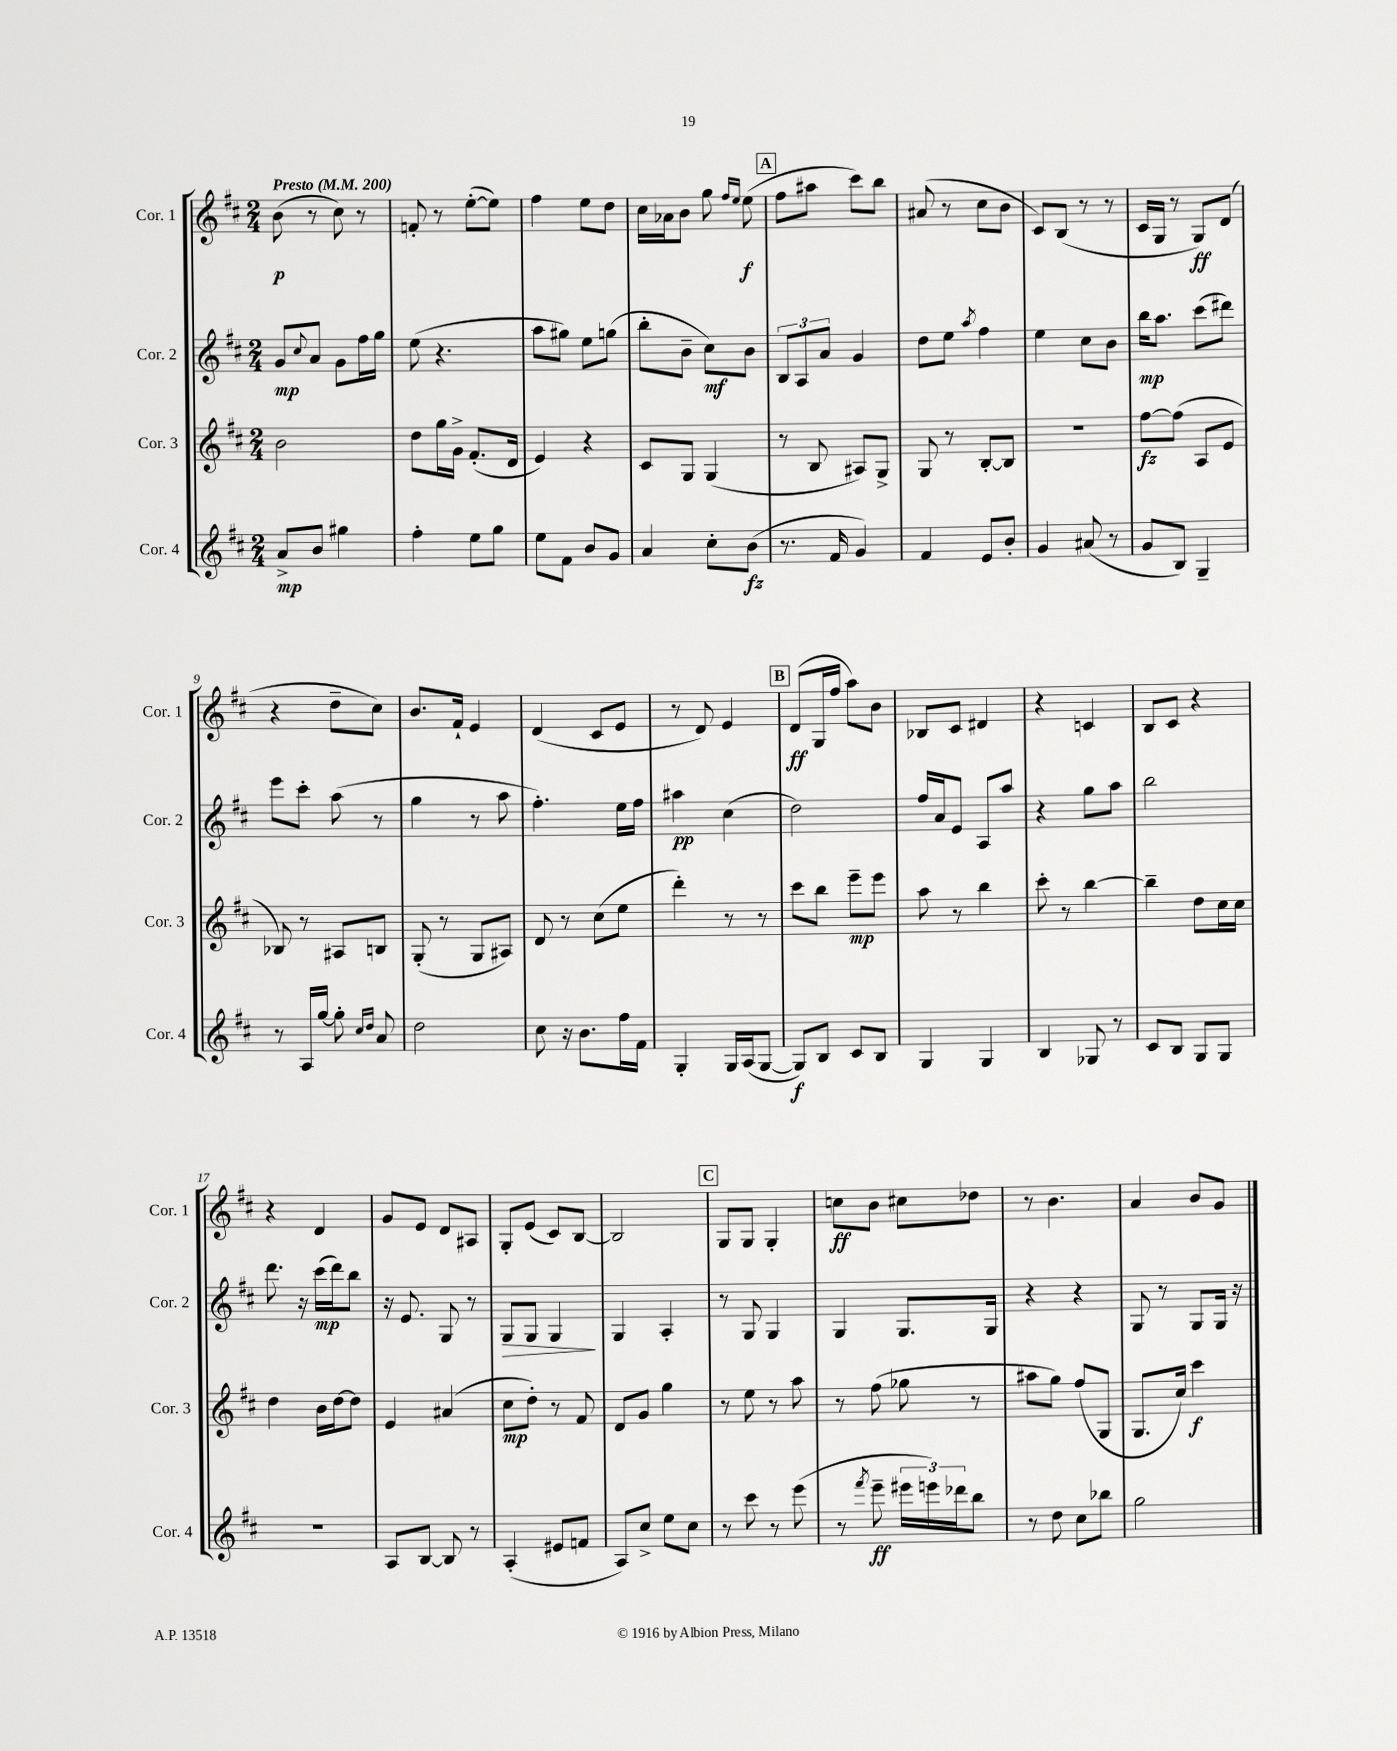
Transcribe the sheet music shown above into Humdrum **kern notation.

**kern	**dynam	**kern	**dynam	**kern	**dynam	**kern	**dynam
*part4	*part4	*part3	*part3	*part2	*part2	*part1	*part1
*staff4	*staff4	*staff3	*staff3	*staff2	*staff2	*staff1	*staff1
*I"Cor. 4	*	*I"Cor. 3	*	*I"Cor. 2	*	*I"Cor. 1	*
*I'Cor. 4	*	*I'Cor. 3	*	*I'Cor. 2	*	*I'Cor. 1	*
*clefG2	*	*clefG2	*	*clefG2	*	*clefG2	*
*k[f#c#]	*	*k[f#c#]	*	*k[f#c#]	*	*k[f#c#]	*
*M2/4	*	*M2/4	*	*M2/4	*	*M2/4	*
*MM200	*	*MM200	*	*MM200	*	*MM200	*
=1	=1	=1	=1	=1	=1	=1	=1
!	!	!	!	!	!	!LO:TX:a:B:t=Presto	!
8a^/L	mp	2b\	.	8g/L	mp	(8b\	p
.	.	.	.	8qqcc#/	.	.	.
8b/J	.	.	.	8a/J	.	8r	.
4gg#X\	.	.	.	8g\L	.	8cc#\)	.
.	.	.	.	16ff#\L	.	8r	.
.	.	.	.	16gg\JJ	.	.	.
=2	=2	=2	=2	=2	=2	=2	=2
4ff#'\	.	8dd\L	.	(8ee\	.	8fn'/	.
.	.	16gg\L	.	4.r	.	8r	.
.	.	16g^\JJ	.	.	.	.	.
8ee\L	.	(8.f#'/L	.	.	.	([8ee'\L	.
8gg\J	.	.	.	.	.	8ee\J])	.
.	.	16d/Jk	.	.	.	.	.
=3	=3	=3	=3	=3	=3	=3	=3
8ee\L	.	4e/)	.	8aa\L	.	4ff#\	.
8f#\J	.	.	.	8gg#X\J)	.	.	.
8b/L	.	4r	.	8ee\L	.	8ee\L	.
8g/J	.	.	.	(8ggn\J	.	8dd\J	.
=4	=4	=4	=4	=4	=4	=4	=4
4a/	.	8c#/L	.	8bb'\L	.	16cc#\LL	.
.	.	.	.	.	.	16a-X\J	.
.	.	8G/J	.	8b~\J	.	8b\J	.
8cc#'\L	.	(4G/	.	8cc#\L)	mf	8gg\	.
.	.	.	.	.	.	16qqff#/LL	.
.	.	.	.	.	.	16qqee/JJ	.
(8b\J	fz	.	.	8b\J	.	(8ee\	f
!!LO:REH:place=s1:t=A
=5	=5	=5	=5	=5	=5	=5	=5
8.r	.	8r	.	12B/L	.	8ff#\L	.
.	.	.	.	12A/	.	.	.
.	.	8B/	.	.	.	8aa#X\J	.
.	.	.	.	12a/J	.	.	.
16f#/	.	.	.	.	.	.	.
4g/)	.	8A#X/L)	.	4g/	.	8ccc#\L)	.
.	.	8G^/J	.	.	.	8bb\J	.
=6	=6	=6	=6	=6	=6	=6	=6
4f#/	.	8G/	.	8dd\L	.	(8a#X/	.
.	.	8r	.	8ee\J	.	8r	.
.	.	.	.	8qaa/	.	.	.
8e/L	.	[8B'/L	.	4ff#\	.	8cc#\L	.
8b'/J	.	8B/J]	.	.	.	8b\J	.
=7	=7	=7	=7	=7	=7	=7	=7
4g/	.	2r	.	4ee\	.	8c#/L)	.
.	.	.	.	.	.	(8B/J	.
(8a#X/	.	.	.	8cc#\L	.	8r	.
8r	.	.	.	8b\J	.	8r	.
=8	=8	=8	=8	=8	=8	=8	=8
8g/L	.	[8ff#\L	fz	16bb\KL	mp	16c#/LL	.
.	.	.	.	8.aa\J	.	16G/JJ	.
8B/J)	.	(8ff#\J]	.	.	.	8r	.
4G~/	.	8A/L	.	(8ccc#\L	.	8G/L)	ff
.	.	8e/J	.	8ddd#X\J)	.	(8d/J	.
!!LO:LB:g=z
=9	=9	=9	=9	=9	=9	=9	=9
8r	.	8B-X/)	.	8eee\L	.	4r	.
16A/LL	.	8r	.	8ccc#'\J	.	.	.
[16gg/JJ	.	.	.	.	.	.	.
8gg'\]	.	8A#X/L	.	(8aa\	.	8dd~\L	.
16qqcc#/LL	.	.	.	.	.	.	.
16qqdd/JJ	.	.	.	.	.	.	.
8a/	.	8Bn/J	.	8r	.	8cc#\J)	.
=10	=10	=10	=10	=10	=10	=10	=10
2dd\	.	(8G'/	.	4gg\	.	8.b/L	.
.	.	8r	.	.	.	.	.
.	.	.	.	.	.	16f#`/Jk	.
.	.	8G/L	.	8r	.	4e/	.
.	.	8A#X/J)	.	8aa\	.	.	.
=11	=11	=11	=11	=11	=11	=11	=11
8cc#\	.	8d/	.	4.ff#'\)	.	(4d/	.
16r	.	8r	.	.	.	.	.
8.b\L	.	.	.	.	.	.	.
.	.	(8cc#\L	.	.	.	8c#/L	.
16ff#\L	.	8ee\J	.	16ee\LL	.	8e/J	.
16f#\JJ	.	.	.	16ff#\JJ	.	.	.
=12	=12	=12	=12	=12	=12	=12	=12
4G'/	.	4ddd'\)	.	4aa#X\	pp	8r	.
.	.	.	.	.	.	8d/)	.
16G/LL	.	8r	.	(4cc#\	.	4e/	.
(16A/J	.	.	.	.	.	.	.
[8G/J	.	8r	.	.	.	.	.
!!LO:REH:place=s1:t=B
=13	=13	=13	=13	=13	=13	=13	=13
8G/L])	f	8ccc#\L	.	2dd\)	.	(8d/L	ff
8B/J	.	8bb\J	.	.	.	16G/L	.
.	.	.	.	.	.	16ff#/JJ	.
8c#/L	.	8eee~\L	mp	.	.	8aa\L)	.
8B/J	.	8eee\J	.	.	.	8b\J	.
=14	=14	=14	=14	=14	=14	=14	=14
4G/	.	8aa\	.	16ff#/LL	.	8B-X/L	.
.	.	.	.	16a/J	.	.	.
.	.	8r	.	8e/J	.	8c#/J	.
4G/	.	4bb\	.	8A/L	.	4d#X/	.
.	.	.	.	8aa/J	.	.	.
=15	=15	=15	=15	=15	=15	=15	=15
4B/	.	8ccc#'\	.	4r	.	4r	.
.	.	8r	.	.	.	.	.
8G-X/	.	[4bb\	.	8gg\L	.	4cn/	.
8r	.	.	.	8aa\J	.	.	.
=16	=16	=16	=16	=16	=16	=16	=16
8c#/L	.	4bb~\]	.	2bb\	.	8B/L	.
8B/J	.	.	.	.	.	8c#/J	.
8G/L	.	8dd\L	.	.	.	4r	.
8G/J	.	16cc#\L	.	.	.	.	.
.	.	16cc#\JJ	.	.	.	.	.
!!LO:LB:g=z
=17	=17	=17	=17	=17	=17	=17	=17
2r	.	4dd\	.	8.ddd\	.	4r	.
.	.	.	.	16r	.	.	.
.	.	16b\LL	.	(16ccc#\LL	mp	4d/	.
.	.	[16dd\J	.	16ddd\J)	.	.	.
.	.	8dd\J]	.	8bb\J	.	.	.
=18	=18	=18	=18	=18	=18	=18	=18
8A/L	.	4e/	.	16r	.	8g/L	.
.	.	.	.	8.e/	.	.	.
[8B/J	.	.	.	.	.	8e/J	.
8B/]	.	(4a#X/	.	8G/	.	8d/L	.
8r	.	.	.	8r	.	8A#X/J	.
=19	=19	=19	=19	=19	=19	=19	=19
!	!	!	!	!	!LO:HP:b	!	!
(4A'/	.	8cc#\L	mp	8G/L	>	8G'/L	.
.	.	8dd'\J)	.	8G/J	.	(8e/J	.
8e#X/L	.	8r	.	4G/	.	8c#/L)	.
8fn/J	.	8f#/	.	.	.	[8B/J	.
.	.	.	.	.	]	.	.
=20	=20	=20	=20	=20	=20	=20	=20
8A/L)	.	8d/L	.	4G/	.	2B/]	.
8cc#^/J	.	8g/J	.	.	.	.	.
8ee\L	.	4gg\	.	4A'/	.	.	.
8cc#\J	.	.	.	.	.	.	.
!!LO:REH:place=s1:t=C
=21	=21	=21	=21	=21	=21	=21	=21
8r	.	8r	.	8r	.	8G/L	.
8ccc#\	.	8ee\	.	8G/	.	8G/J	.
8r	.	8r	.	4G/	.	4G'/	.
(8eee\	.	8aa\	.	.	.	.	.
=22	=22	=22	=22	=22	=22	=22	=22
8r	.	8r	.	4G/	.	8ccn\L	ff
8qfff#/	.	.	.	.	.	.	.
8eee~\	ff	(8ff#\	.	.	.	8b\J	.
24eee#X\LL	.	8gg-X\	.	8.G/L	.	8cc#X\L	.
24eeen\)	.	.	.	.	.	.	.
24ddd-X\J	.	.	.	.	.	.	.
8bb\J	.	8r	.	.	.	8dd-X\J	.
.	.	.	.	16G/Jk	.	.	.
=23	=23	=23	=23	=23	=23	=23	=23
8r	.	8aa#X\L	.	4r	.	8r	.
8dd\	.	8gg\J)	.	.	.	4.b\	.
8cc#\L	.	(8ff#/L	.	4r	.	.	.
8bb-X\J	.	8G/J	.	.	.	.	.
=24	=24	=24	=24	=24	=24	=24	=24
2gg\	.	8.G/L	.	8G/	.	4a/	.
.	.	.	.	8r	.	.	.
.	.	16cc#/Jk)	.	.	.	.	.
.	.	4ccc#\	f	8G/L	.	8b/L	.
.	.	.	.	16G/Jk	.	8g/J	.
.	.	.	.	16r	.	.	.
==	==	==	==	==	==	==	==
*-	*-	*-	*-	*-	*-	*-	*-
